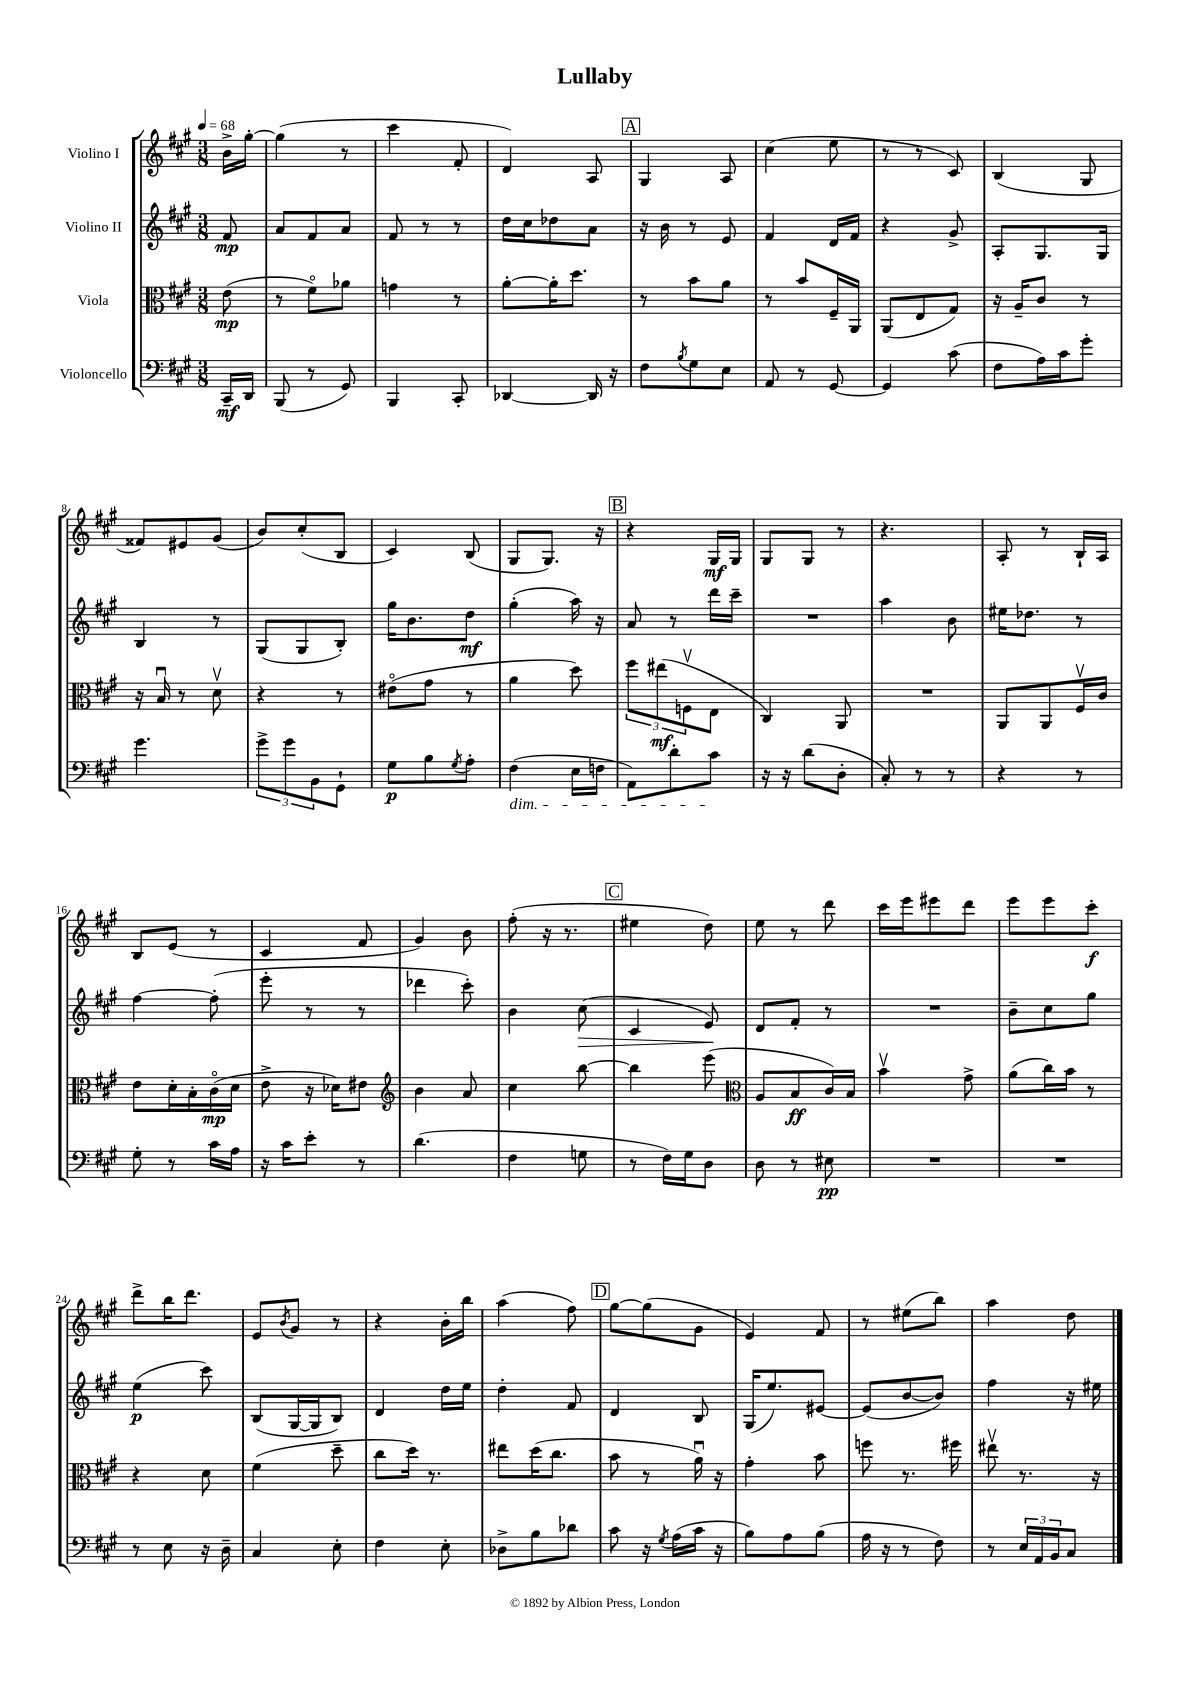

**kern	**dynam	**kern	**dynam	**kern	**dynam	**kern	**dynam
*part4	*part4	*part3	*part3	*part2	*part2	*part1	*part1
*staff4	*staff4	*staff3	*staff3	*staff2	*staff2	*staff1	*staff1
*I"Violoncello	*	*I"Viola	*	*I"Violino II	*	*I"Violino I	*
*clefF4	*	*clefC3	*	*clefG2	*	*clefG2	*
*k[f#c#g#]	*	*k[f#c#g#]	*	*k[f#c#g#]	*	*k[f#c#g#]	*
*M3/8	*	*M3/8	*	*M3/8	*	*M3/8	*
*MM68	*	*MM68	*	*MM68	*	*MM68	*
=	=	=	=	=	=	=	=
16CC#~/LL	mf	(8e\	mp	8f#/	mp	16b^\LL	.
16DD/JJ	.	.	.	.	.	[16gg#'\JJ	.
=1	=1	=1	=1	=1	=1	=1	=1
(8BBB/	.	8r	.	8a/L	.	(4gg#\]	.
8r	.	8f#\L)	.	8f#/	.	.	.
8GG#/)	.	8a-X\J	.	8a/J	.	8r	.
=2	=2	=2	=2	=2	=2	=2	=2
4BBB/	.	4gn\	.	8f#/	.	4ccc#\	.
.	.	.	.	8r	.	.	.
8CC#'/	.	8r	.	8r	.	8f#'/	.
=3	=3	=3	=3	=3	=3	=3	=3
[4DD-X/	.	[8a'\L	.	16dd\LL	.	4d/)	.
.	.	.	.	16cc#\J	.	.	.
.	.	16a'\K]	.	8dd-X\	.	.	.
.	.	8.dd\J	.	.	.	.	.
16DD-/]	.	.	.	8a\J	.	8A/	.
16r	.	.	.	.	.	.	.
!!LO:REH:place=s1:t=A
=4	=4	=4	=4	=4	=4	=4	=4
8F#\L	.	8r	.	16r	.	4G#/	.
.	.	.	.	16b\	.	.	.
8qB/	.	.	.	.	.	.	.
8G#\	.	8b\L	.	8r	.	.	.
8E\J	.	8a\J	.	8e/	.	8A/	.
=5	=5	=5	=5	=5	=5	=5	=5
8AA/	.	8r	.	4f#/	.	(4cc#\	.
8r	.	8b/L	.	.	.	.	.
[8GG#/	.	16F#~/L	.	16d/LL	.	8ee\	.
.	.	16AA/JJ	.	16f#/JJ	.	.	.
=6	=6	=6	=6	=6	=6	=6	=6
4GG#/]	.	(8AA/L	.	4r	.	8r	.
.	.	8E/	.	.	.	8r	.
(8c#\	.	8G#/J)	.	8g#^/	.	8c#/)	.
=7	=7	=7	=7	=7	=7	=7	=7
8F#\L	.	16r	.	8A'/L	.	(4B/	.
.	.	16A~/KL	.	.	.	.	.
16A\L)	.	8c#/J	.	8.G#/	.	.	.
16c#\J	.	.	.	.	.	.	.
8g#'\J	.	8r	.	.	.	8G#/	.
.	.	.	.	16G#/Jk	.	.	.
!!LO:LB:g=z
=8	=8	=8	=8	=8	=8	=8	=8
4.g#\	.	16r	.	4B/	.	8f##X/L)	.
.	.	16Bu/	.	.	.	.	.
.	.	8r	.	.	.	8e#X/	.
.	.	8dv\	.	8r	.	(8g#/J	.
=9	=9	=9	=9	=9	=9	=9	=9
12g#^\L	.	4r	.	(8G#/L	.	8b/L)	.
12g#\	.	.	.	.	.	.	.
.	.	.	.	8G#/	.	(8cc#'/	.
12BB\	.	.	.	.	.	.	.
8GG#`\J	.	8r	.	8B'/J)	.	8B/J	.
=10	=10	=10	=10	=10	=10	=10	=10
8G#\L	p	(8e#X\L	.	16gg#\KL	.	4c#/)	.
.	.	.	.	8.b\	.	.	.
8B\	.	8g#\J	.	.	.	.	.
8qG#/	.	.	.	.	.	.	.
8A'\J	.	8r	.	8dd\J	mf	(8B/	.
=11	=11	=11	=11	=11	=11	=11	=11
!LO:TX:b:i:t=dim.	!	!	!	!	!	!	!
(4F#\	.	4a\	.	(4gg#'\	.	8G#/L	.
.	.	.	.	.	.	8.G#/J)	.
16E\LL	.	8dd\)	.	16aa\)	.	.	.
16Fn\JJ	.	.	.	16r	.	16r	.
!!LO:REH:place=s1:t=B
=12	=12	=12	=12	=12	=12	=12	=12
8AA\L)	.	12ff#\L	.	8a/	.	4r	.
.	.	(12ee#X\	mf	.	.	.	.
8d'\	.	.	.	8r	.	.	.
.	.	12Fnv\	.	.	.	.	.
8c#\J	.	8E\J	.	16ddd\LL	.	16G#/LL	mf
.	.	.	.	16ccc#~\JJ	.	16G#/JJ	.
=13	=13	=13	=13	=13	=13	=13	=13
16r	.	4C#/)	.	4.r	.	8G#/L	.
16r	.	.	.	.	.	.	.
(8d\L	.	.	.	.	.	8G#/J	.
8D'\J	.	8AA/	.	.	.	8r	.
=14	=14	=14	=14	=14	=14	=14	=14
8C#'/)	.	4.r	.	4aa\	.	4.r	.
8r	.	.	.	.	.	.	.
8r	.	.	.	8b\	.	.	.
=15	=15	=15	=15	=15	=15	=15	=15
4r	.	8AA/L	.	16ee#X\KL	.	8A'/	.
.	.	.	.	8.dd-X\J	.	.	.
.	.	8AA/	.	.	.	8r	.
8r	.	16F#v/L	.	8r	.	16B`/LL	.
.	.	16c#/JJ	.	.	.	16A/JJ	.
!!LO:LB:g=z
=16	=16	=16	=16	=16	=16	=16	=16
8G#'\	.	8e\L	.	[4ff#\	.	8B/L	.
8r	.	16d'\L	.	.	.	(8e/J	.
.	.	16B'\	.	.	.	.	.
16c#\LL	.	(16c#\	mp	(8ff#'\]	.	8r	.
16A\JJ	.	16d\JJ	.	.	.	.	.
=17	=17	=17	=17	=17	=17	=17	=17
16r	.	8e^\	.	8eee'\	.	4c#/	.
16c#\KL	.	.	.	.	.	.	.
8e'\J	.	16r	.	8r	.	.	.
.	.	16d-X\KL)	.	.	.	.	.
8r	.	8e#X\J	.	8r	.	8f#/	.
=18	=18	=18	=18	=18	=18	=18	=18
*	*	*clefG2	*	*	*	*	*
(4.d\	.	4b\	.	4ddd-X\	.	4g#/)	.
.	.	8a/	.	8ccc#'\)	.	8b\	.
=19	=19	=19	=19	=19	=19	=19	=19
4F#\	.	4cc#\	.	4b\	.	(8ff#'\	.
.	.	.	.	.	.	16r	.
.	.	.	.	.	.	8.r	.
!	!	!	!	!	!LO:HP:b	!	!
8Gn\	.	[8bb\	.	(8cc#\	>	.	.
!!LO:REH:place=s1:t=C
=20	=20	=20	=20	=20	=20	=20	=20
8r	.	4bb\]	.	4c#/	.	4ee#X\	.
16F#\LL)	.	.	.	.	.	.	.
16G#\J	.	.	.	.	.	.	.
8D\J	.	(8eee\	.	8e/)	.	8dd\)	.
.	.	.	.	.	]	.	.
=21	=21	=21	=21	=21	=21	=21	=21
*	*	*clefC3	*	*	*	*	*
8D\	.	8A/L	.	8d/L	.	8ee\	.
8r	.	8B/	ff	8f#'/J	.	8r	.
8E#X\	pp	16c#/L)	.	8r	.	8ddd\	.
.	.	16B/JJ	.	.	.	.	.
=22	=22	=22	=22	=22	=22	=22	=22
4.r	.	4bv\	.	4.r	.	16ccc#\LL	.
.	.	.	.	.	.	16eee\J	.
.	.	.	.	.	.	8eee#X\	.
.	.	8g#^\	.	.	.	8ddd\J	.
=23	=23	=23	=23	=23	=23	=23	=23
4.r	.	(8a\L	.	8b~\L	.	8eee\L	.
.	.	16cc#\L)	.	8cc#\	.	8eee\	.
.	.	16b\JJ	.	.	.	.	.
.	.	8r	.	8gg#\J	.	8ccc#'\J	f
!!LO:LB:g=z
=24	=24	=24	=24	=24	=24	=24	=24
8r	.	4r	.	(4ee\	p	8ddd^\L	.
8E\	.	.	.	.	.	16bb\K	.
.	.	.	.	.	.	8.ddd\J	.
16r	.	8d\	.	8ccc#\)	.	.	.
16D~\	.	.	.	.	.	.	.
=25	=25	=25	=25	=25	=25	=25	=25
4C#/	.	(4f#\	.	(8B/L	.	8e/L	.
.	.	.	.	.	.	8qb/	.
.	.	.	.	[16G#/L	.	8g#/J	.
.	.	.	.	16G#/J]	.	.	.
8E'\	.	8dd~\	.	8B/J)	.	8r	.
=26	=26	=26	=26	=26	=26	=26	=26
4F#\	.	8cc#\L	.	4d/	.	4r	.
.	.	16dd\Jk)	.	.	.	.	.
.	.	8.r	.	.	.	.	.
8E'\	.	.	.	16dd\LL	.	16b'\LL	.
.	.	.	.	16ee\JJ	.	16bb\JJ	.
=27	=27	=27	=27	=27	=27	=27	=27
8D-X^\L	.	8ee#X\L	.	4dd'\	.	(4aa\	.
8B\	.	(16dd\K	.	.	.	.	.
.	.	8.cc#\J	.	.	.	.	.
8d-X\J	.	.	.	8f#/	.	8ff#\)	.
!!LO:REH:place=s1:t=D
=28	=28	=28	=28	=28	=28	=28	=28
8c#\	.	8b\	.	4d/	.	[8gg#\L	.
16r	.	8r	.	.	.	(8gg#\]	.
8qG#/	.	.	.	.	.	.	.
(16A\LL	.	.	.	.	.	.	.
16c#\JJ	.	16au\)	.	8B/	.	8g#\J	.
16r	.	16r	.	.	.	.	.
=29	=29	=29	=29	=29	=29	=29	=29
8B\L)	.	4g#'\	.	(16G#/KL	.	4e/)	.
.	.	.	.	8.ee/)	.	.	.
8A\	.	.	.	.	.	.	.
(8B\J	.	8b\	.	[8e#X/J	.	8f#/	.
=30	=30	=30	=30	=30	=30	=30	=30
16A\	.	8ffn\	.	(8e#/L]	.	8r	.
16r	.	.	.	.	.	.	.
8r	.	8.r	.	[8b/	.	(8ee#X\L	.
8F#\)	.	.	.	8b/J])	.	8bb\J)	.
.	.	16ff#X\	.	.	.	.	.
=31	=31	=31	=31	=31	=31	=31	=31
8r	.	8ee#Xv\	.	4ff#\	.	4aa\	.
24E/LL	.	8.r	.	.	.	.	.
24AA/	.	.	.	.	.	.	.
24BB/J	.	.	.	.	.	.	.
8C#/J	.	.	.	16r	.	8dd\	.
.	.	16r	.	16ee#X\	.	.	.
==	==	==	==	==	==	==	==
*-	*-	*-	*-	*-	*-	*-	*-
